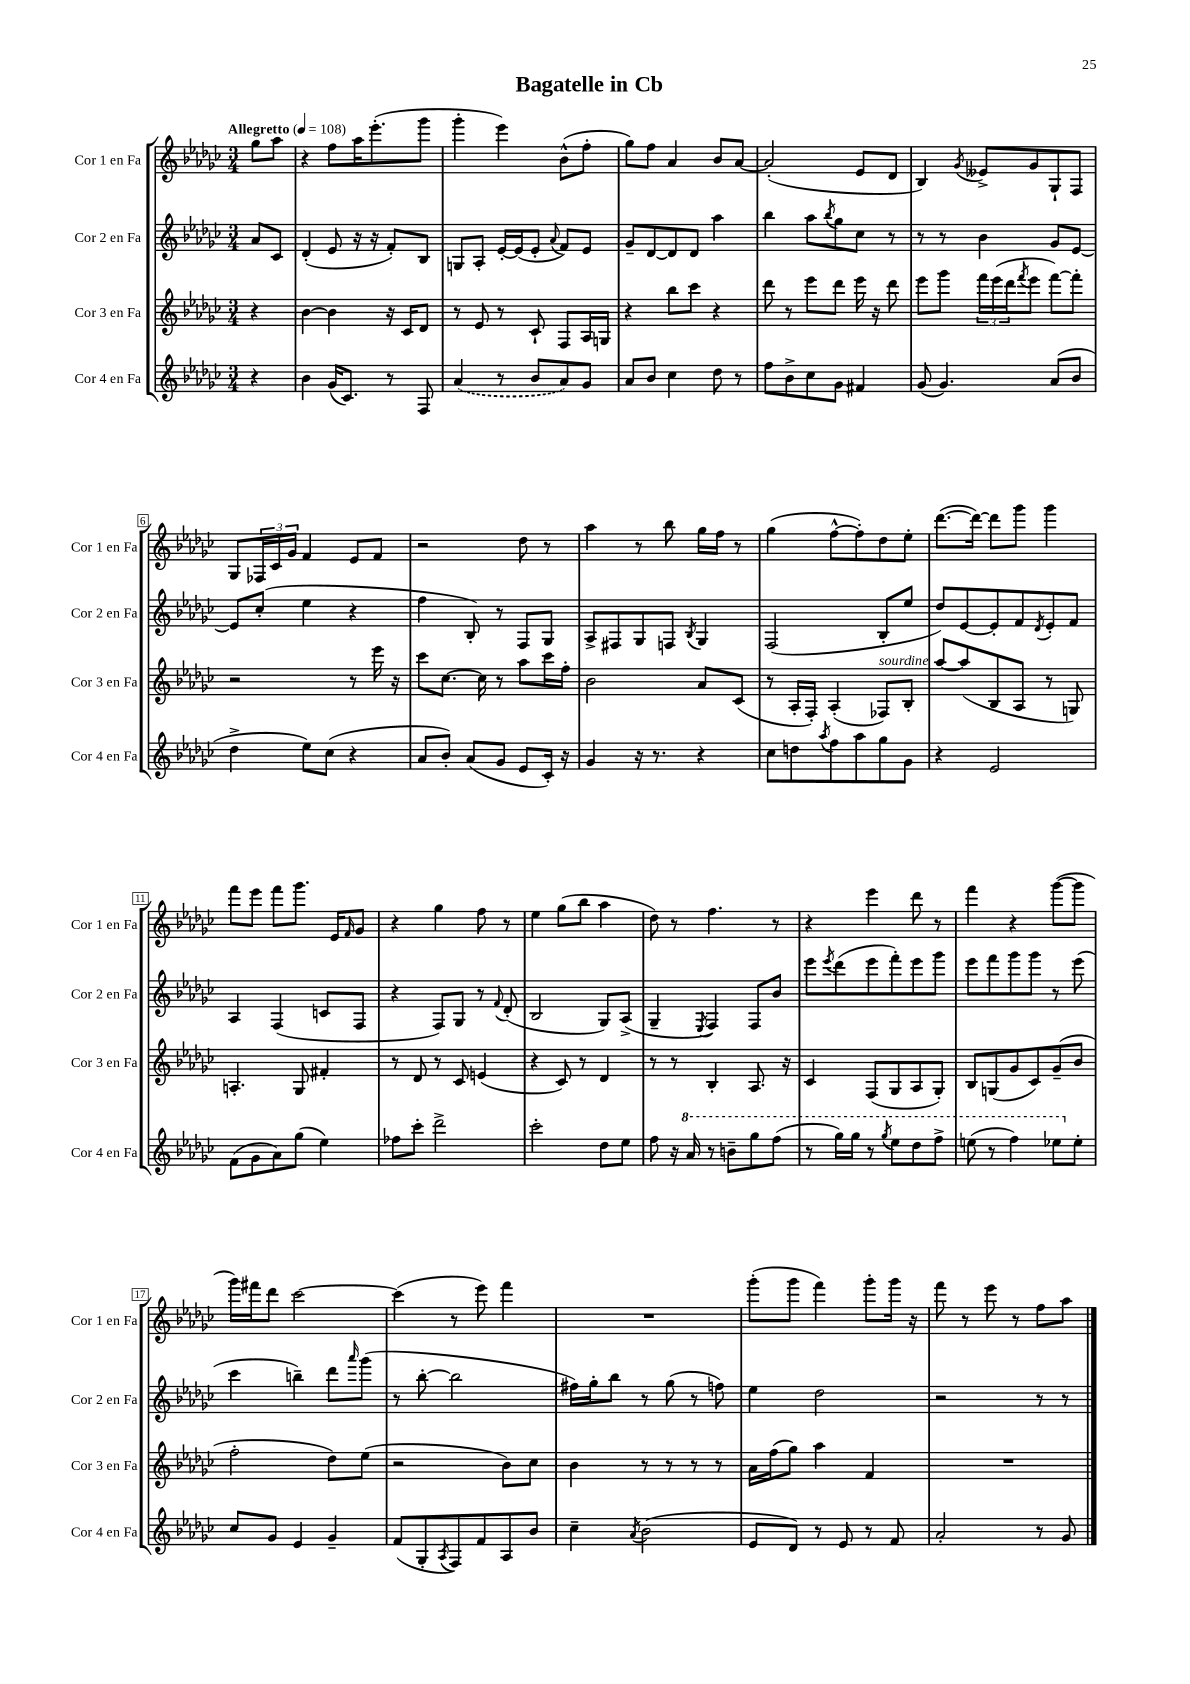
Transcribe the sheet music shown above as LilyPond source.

\header { title = "Bagatelle in Cb" }
<<
\new StaffGroup <<
\new Staff = "s0" \with { instrumentName = "Cor 1 en Fa" shortInstrumentName = "Cor 1 en Fa" } {
    \clef treble \key ges \major \numericTimeSignature \time 3/4 \partial 4 \tempo "Allegretto" 4 = 108
    ges''8 aes''8 |
    r4 f''8 aes''16 ees'''8.-.( ges'''8 |
    ges'''4-. ees'''4) bes'8-^( f''8-. |
    ges''8) f''8 aes'4 bes'8 aes'8~ |
    aes'2-.( ees'8 des'8 |
    bes4) \acciaccatura { ges'8 } eeses'8-> ges'8 ges8-! f8 |
    ges8 \tuplet 3/2 { fes16 ces'16 ges'16 } f'4 ees'8 f'8 |
    r2 des''8 r8 |
    aes''4 r8 bes''8 ges''16 f''16 r8 |
    ges''4( f''8~-^ f''8-.) des''8 ees''8-. |
    des'''8.~( des'''16~) des'''8 ges'''8 ges'''4 |
    f'''8 ees'''8 f'''8 ges'''8. ees'16 \grace { f'16 } ges'8 |
    r4 ges''4 f''8 r8 |
    ees''4 ges''8( bes''8 aes''4 |
    des''8) r8 f''4. r8 |
    r4 ees'''4 des'''8 r8 |
    f'''4 r4 ges'''8~( ges'''8 |
    ges'''16) fis'''16 des'''8 ces'''2~ |
    ces'''4( r8 ees'''8) f'''4 |
    R2. |
    ges'''8-.( ges'''8 f'''4) ges'''8-. ges'''16 r16 |
    f'''8 r8 ees'''8 r8 f''8 aes''8 \bar "|." |
}
\new Staff = "s1" \with { instrumentName = "Cor 2 en Fa" shortInstrumentName = "Cor 2 en Fa" } {
    \clef treble \key ges \major \numericTimeSignature \time 3/4 \partial 4
    aes'8 ces'8 |
    des'4-.( ees'8 r16 r16 f'8-.) bes8 |
    g8 aes8-. ees'16~-. ees'16( ees'8-. \appoggiatura { aes'8 } f'8) ees'8 |
    ges'8-- des'8~ des'8 des'8 aes''4 |
    bes''4 aes''8 \acciaccatura { bes''8 } ges''8 ces''8 r8 |
    r8 r8 bes'4 ges'8 ees'8~ |
    ees'8 ces''8-.( ees''4 r4 |
    f''4 bes8-.) r8 f8 ges8 |
    aes8-> fis8 ges8 f8 \acciaccatura { bes8 } ges4 |
    f2( bes8-. ees''8 |
    des''8) ees'8~ ees'8-. f'8 \acciaccatura { des'8 } ees'8-. f'8 |
    aes4 f4( c'8 f8 |
    r4 f8) ges8 r8 \appoggiatura { f'8 } des'8-.( |
    bes2 ges8) aes8->( |
    ges4-- \acciaccatura { ees8 } f4) f8 bes'8 |
    ees'''8 \acciaccatura { ees'''8 } des'''8( ees'''8 f'''8-.) ees'''8 ges'''8 |
    ees'''8 f'''8 ges'''8 ges'''8 r8 ees'''8( |
    ces'''4 b''4--) des'''8 \grace { aes'''16 } ges'''8( |
    r8 bes''8~-. bes''2 |
    fis''16) ges''16-. bes''8 r8 ges''8( r8 f''8) |
    ees''4 des''2 |
    r2 r8 r8 \bar "|." |
}
\new Staff = "s2" \with { instrumentName = "Cor 3 en Fa" shortInstrumentName = "Cor 3 en Fa" } {
    \clef treble \key ges \major \numericTimeSignature \time 3/4 \partial 4
    r4 |
    bes'4~ bes'4 r16 ces'16 des'8 |
    r8 ees'8 r8 ces'8-! f8 aes16 g16 |
    r4 bes''8 ces'''8 r4 |
    des'''8 r8 ees'''8 des'''8 ees'''16 r16 des'''8 |
    ees'''8 ges'''8 \tuplet 3/2 { f'''16 ees'''16( des'''16 } \acciaccatura { f'''8 } ees'''8 f'''8~) f'''8-. |
    r2 r8 ees'''16 r16 |
    ces'''8 ces''8.~ ces''16 r8 aes''8 ces'''16 f''16-. |
    bes'2 aes'8 ces'8( |
    r8 aes16-. f16-.) aes4-.( fes8^\markup { \italic "sourdine" }) bes8-. |
    aes''8~ aes''8( bes8 aes8 r8 g8) |
    a4.-. ges8 fis'4-. |
    r8 des'8 r8 ces'8 e'4( |
    r4 ces'8) r8 des'4 |
    r8 r8 bes4-. aes8. r16 |
    ces'4 f8( ges8 aes8 ges8-.) |
    bes8 g8( ges'8 ces'8) ges'8--( bes'8 |
    f''2-. des''8) ees''8( |
    r2 bes'8) ces''8 |
    bes'4 r8 r8 r8 r8 |
    aes'16 f''16( ges''8) aes''4 f'4 |
    R2. \bar "|." |
}
\new Staff = "s3" \with { instrumentName = "Cor 4 en Fa" shortInstrumentName = "Cor 4 en Fa" } {
    \clef treble \key ges \major \numericTimeSignature \time 3/4 \partial 4
    r4 |
    bes'4 ges'16( ces'8.) r8 f8 |
    \once \slurDashed aes'4( r8 bes'8 aes'8) ges'8 |
    aes'8 bes'8 ces''4 des''8 r8 |
    f''8 bes'8-> ces''8 ges'8 fis'4 |
    ges'8( ges'4.) aes'8( bes'8 |
    des''4-> ees''8) ces''8( r4 |
    aes'8 bes'8-.) aes'8( ges'8 ees'8 ces'16-.) r16 |
    ges'4 r16 r8. r4 |
    ces''8 d''8 \acciaccatura { aes''8 } f''8 aes''8 ges''8 ges'8 |
    r4 ees'2 |
    f'8( ges'8 aes'8) ges''8( ees''4) |
    fes''8 ces'''8-. des'''2-> |
    ces'''2-. des''8 ees''8 |
    f''8 r16 \ottava #1 aes''16 r8 b''8-- ges'''8 f'''8( |
    r8 ges'''16) ges'''16 r8 \acciaccatura { ges'''8 } ees'''8 des'''8 f'''8-> |
    e'''8( r8 f'''4) ees'''8 \ottava #0 ees''8-. |
    ces''8 ges'8 ees'4 ges'4-- |
    f'8( ges8-. \acciaccatura { aes8 } f8) f'8 aes8 bes'8 |
    ces''4-- \acciaccatura { aes'8 } bes'2( |
    ees'8 des'8) r8 ees'8 r8 f'8 |
    aes'2-. r8 ges'8 \bar "|." |
}
>>
>>
\layout { \context { \Score \override BarNumber.stencil = #(make-stencil-boxer 0.1 0.3 ly:text-interface::print) } }
